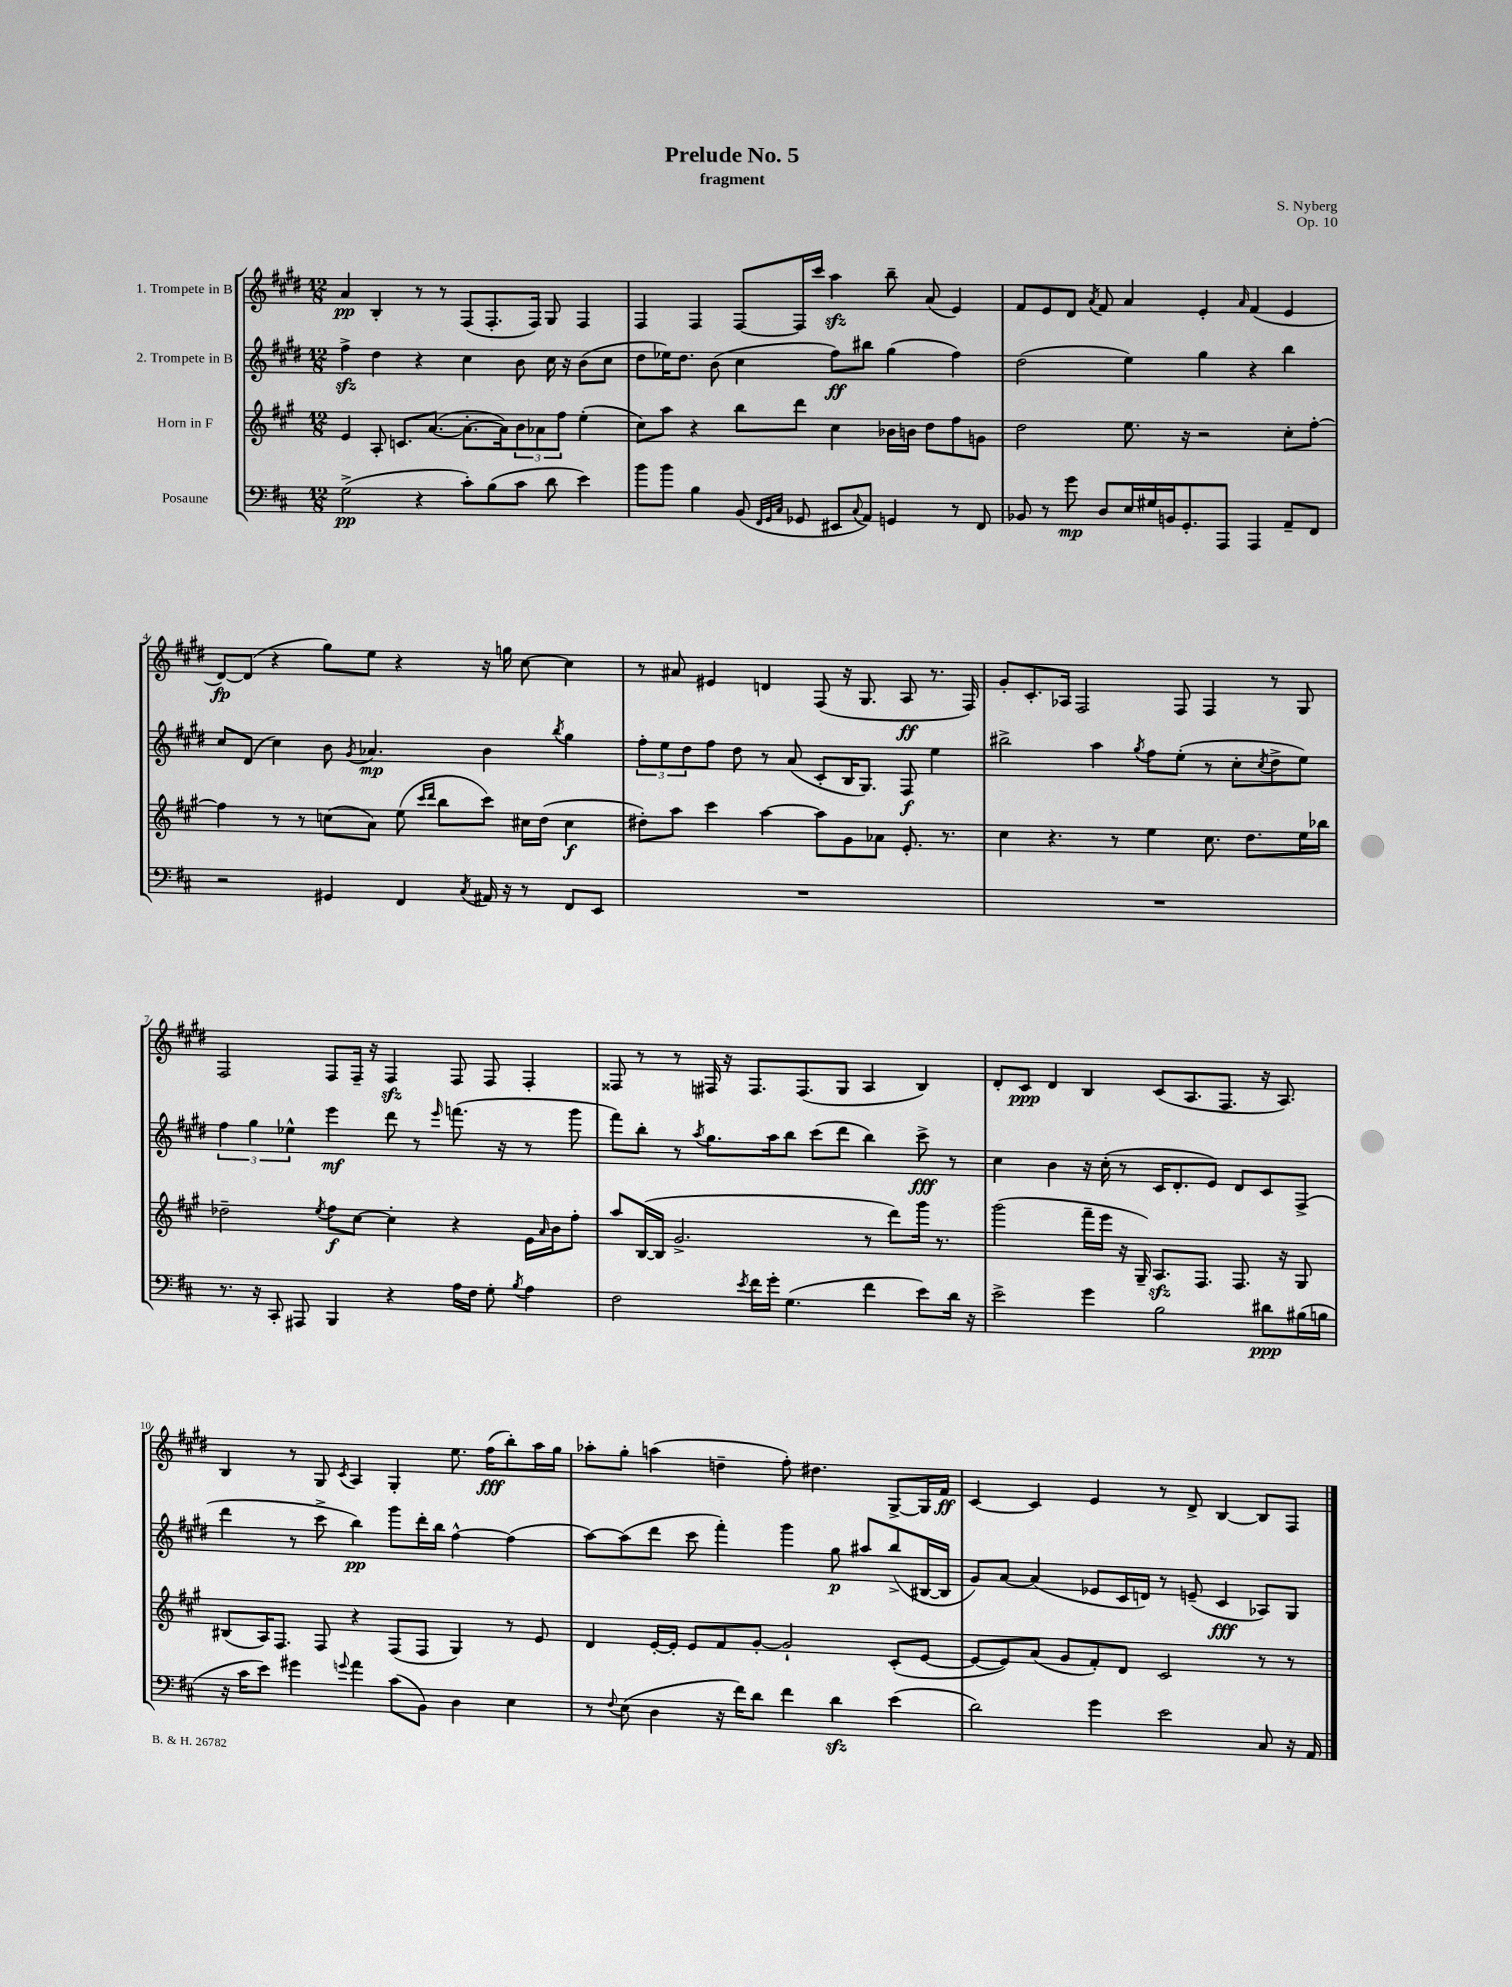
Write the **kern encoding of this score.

**kern	**dynam	**kern	**dynam	**kern	**dynam	**kern	**dynam
*part4	*part4	*part3	*part3	*part2	*part2	*part1	*part1
*staff4	*staff4	*staff3	*staff3	*staff2	*staff2	*staff1	*staff1
*I"Posaune	*	*I"Horn in F	*	*I"2. Trompete in B	*	*I"1. Trompete in B	*
*clefF4	*	*clefG2	*	*clefG2	*	*clefG2	*
*k[f#c#]	*	*k[f#c#g#]	*	*k[f#c#g#d#]	*	*k[f#c#g#d#]	*
*M12/8	*	*M12/8	*	*M12/8	*	*M12/8	*
=1	=1	=1	=1	=1	=1	=1	=1
(2G^\	pp	4e/	.	4ff#zz^\	.	4a/	pp
.	.	8A'/	.	4dd#\	.	4B'/	.
.	.	8.cn/L	.	.	.	.	.
4r	.	.	.	4r	.	8r	.
.	.	([8.a/J	.	.	.	.	.
.	.	.	.	.	.	8r	.
8c#'\L)	.	8.a'\L_	.	4cc#\	.	(8F#/L	.
(8B\	.	.	.	.	.	8.F#'/	.
.	.	16a\k])	.	.	.	.	.
8c#\J	.	12b\	.	8b\	.	.	.
.	.	.	.	.	.	16F#/Jk)	.
.	.	12a-X\	.	.	.	.	.
8d\	.	.	.	16cc#\	.	8G#/	.
.	.	12ff#\J	.	.	.	.	.
.	.	.	.	16r	.	.	.
4e\)	.	(4ee'\	.	(8b\L	.	4F#/	.
.	.	.	.	8cc#\J	.	.	.
=2	=2	=2	=2	=2	=2	=2	=2
8b\L	.	8cc#\L)	.	8dd#\L	.	4F#/	.
8b\J	.	8aa\J	.	16ee-X\K)	.	.	.
.	.	.	.	8.dd#\J	.	.	.
4B\	.	4r	.	.	.	4F#/	.
.	.	.	.	(8b\	.	.	.
(8BB/	.	8bb\L	.	4cc#\	.	[8F#/L	.
32qqFF#/LLL	.	.	.	.	.	.	.
32qqGG/	.	.	.	.	.	.	.
32qqC#/JJJ	.	.	.	.	.	.	.
8GG-X/	.	8ddd\J	.	.	.	16F#/L]	.
.	.	.	.	.	.	16ccc#/JJ	.
8EE#X/L	.	4cc#\	.	8ff#\L)	ff	4aazz\	.
8qqC#/	.	.	.	.	.	.	.
8AA/J)	.	.	.	8bb#X\J	.	.	.
4GGn/	.	16b-X\LL	.	(4gg#\	.	8bb~\	.
.	.	16bn\JJ	.	.	.	.	.
.	.	8dd\L	.	.	.	(8a/	.
8r	.	8ff#\	.	4ff#\)	.	4e/)	.
8FF#/	.	8gn\J	.	.	.	.	.
=3	=3	=3	=3	=3	=3	=3	=3
8BB-X/	.	2dd\	.	(2dd#\	.	8f#/L	.
8r	.	.	.	.	.	8e/	.
8g\	mp	.	.	.	.	8d#/J	.
.	.	.	.	.	.	8qa/	.
8D/L	.	.	.	.	.	8f#/	.
16E/L	.	8.ee\	.	4ee\)	.	4a/	.
16G#X/	.	.	.	.	.	.	.
16BBn/J	.	.	.	.	.	.	.
8.GG'/	.	16r	.	.	.	.	.
.	.	2r	.	4gg#\	.	4e'/	.
8AAA/J	.	.	.	.	.	.	.
.	.	.	.	.	.	16qqa/	.
4AAA/	.	.	.	4r	.	(4f#/	.
8AA~/L	.	8cc#'\L	.	4bb\	.	4e/	.
8FF#/J	.	[8ff#'\J	.	.	.	.	.
!!LO:LB:g=z
=4	=4	=4	=4	=4	=4	=4	=4
2r	.	4ff#\]	.	8cc#/L	.	[8d#/L)	fp
.	.	.	.	(8d#/J	.	(8d#/J]	.
.	.	8r	.	4cc#\)	.	4r	.
.	.	8r	.	.	.	.	.
4GG#X/	.	(8ccn\L	.	8b\	.	8gg#\L)	.
.	.	.	.	8qg#/	.	.	.
.	.	8a\J)	.	4.a-X/	mp	8ee\J	.
4FF#/	.	(8ee\	.	.	.	4r	.
.	.	16qqccc#/LL	.	.	.	.	.
.	.	16qqddd/JJ	.	.	.	.	.
.	.	8bb\L	.	.	.	.	.
8qC#/	.	.	.	.	.	.	.
16AA#X/	.	8ccc#\J)	.	4b\	.	16r	.
16r	.	.	.	.	.	16ggn\	.
8r	.	16cc#X\LL	.	.	.	[8cc#\	.
.	.	(16dd\JJ	.	.	.	.	.
.	.	.	.	8qbb/	.	.	.
8FF#/L	.	4cc#\	f	4gg#\	.	4cc#\]	.
8EE/J	.	.	.	.	.	.	.
=5	=5	=5	=5	=5	=5	=5	=5
1.r	.	8dd#X'\L)	.	12ff#'\L	.	8r	.
.	.	.	.	12ee\	.	.	.
.	.	8aa\J	.	.	.	8a#X/	.
.	.	.	.	12dd#\	.	.	.
.	.	4ccc#\	.	8ff#\J	.	4e#X/	.
.	.	.	.	8dd#\	.	.	.
.	.	[4aa\	.	8r	.	4dn/	.
.	.	.	.	(8a/	.	.	.
.	.	8aa\L]	.	8c#'/L	.	(8F#/	.
.	.	8g#\	.	16B/K	.	16r	.
.	.	.	.	8.G#/J)	.	8.G#/	.
.	.	8a-X\J	.	.	.	.	.
.	.	8.e'/	.	8F#/	f	8A/	ff
.	.	.	.	4ee\	.	8.r	.
.	.	8.r	.	.	.	.	.
.	.	.	.	.	.	16F#/)	.
=6	=6	=6	=6	=6	=6	=6	=6
1.r	.	4cc#\	.	2bb#X^\	.	8g#'/L	.
.	.	.	.	.	.	8.c#'/	.
.	.	4.r	.	.	.	.	.
.	.	.	.	.	.	16A-X/Jk	.
.	.	.	.	.	.	2F#/	.
.	.	.	.	4aa\	.	.	.
.	.	8r	.	.	.	.	.
.	.	.	.	8qgg#/	.	.	.
.	.	4ee\	.	8ff#\L	.	.	.
.	.	.	.	(8ee'\J	.	8F#/	.
.	.	8.cc#\	.	8r	.	4F#/	.
.	.	.	.	8cc#'\L	.	.	.
.	.	8.dd\L	.	.	.	.	.
.	.	.	.	8qcc#/	.	.	.
.	.	.	.	8dd#^\	.	8r	.
.	.	16ee\L	.	8ee\J)	.	8G#/	.
.	.	16bb-X\JJ	.	.	.	.	.
!!LO:LB:g=z
=7	=7	=7	=7	=7	=7	=7	=7
8.r	.	2dd-X~\	.	6ff#\	.	2F#/	.
.	.	.	.	6gg#\	.	.	.
16r	.	.	.	.	.	.	.
8CC#'/	.	.	.	.	.	.	.
.	.	.	.	6ee-X^^\	.	.	.
8AAA#X/	.	.	.	.	.	.	.
.	.	8qee/	.	.	.	.	.
4BBB/	.	8ff#\L	f	4eee\	mf	8F#/L	.
.	.	[8cc#\J	.	.	.	16F#~/Jk	.
.	.	.	.	.	.	16r	.
4r	.	4cc#'\]	.	8ddd#\	.	4F#zz/	.
.	.	.	.	8r	.	.	.
.	.	.	.	16qqeee/	.	.	.
16A\LL	.	4r	.	(8.fffn\	.	8F#/	.
16F#\JJ	.	.	.	.	.	.	.
8G'\	.	.	.	.	.	8F#/	.
.	.	.	.	16r	.	.	.
8qB/	.	.	.	.	.	.	.
4A\	.	16e\LL	.	8r	.	4F#'/	.
.	.	16qqa/	.	.	.	.	.
.	.	16b\J	.	.	.	.	.
.	.	8ff#'\J	.	8ggg#\	.	.	.
=8	=8	=8	=8	=8	=8	=8	=8
2F#\	.	8aa/L	.	8fff#\L)	.	8F##X/	.
.	.	([16B/L	.	8bb'\J	.	8r	.
.	.	16B/JJ]	.	.	.	.	.
.	.	2.g#^/	.	8r	.	8r	.
.	.	.	.	8qaa/	.	.	.
.	.	.	.	8.gg#\L	.	16F#X/	.
.	.	.	.	.	.	16r	.
8qe/	.	.	.	.	.	.	.
16f#\LL	.	.	.	.	.	8.F#/L	.
16g'\JJ	.	.	.	16aa\k	.	.	.
(4.G\	.	.	.	8bb\J	.	.	.
.	.	.	.	.	.	(8.F#/	.
.	.	.	.	(8ccc#\L	.	.	.
.	.	.	.	8ddd#\J	.	8G#/J	.
4f#\	.	8r	.	4bb\)	.	4A/	.
.	.	8ddd\L)	.	.	.	.	.
8e\L)	.	16ggg#\Jk	.	8ccc#^\	fff	4B/)	.
.	.	8.r	.	.	.	.	.
16d\Jk	.	.	.	8r	.	.	.
16r	.	.	.	.	.	.	.
=9	=9	=9	=9	=9	=9	=9	=9
2e^\	.	(2ggg#\	.	4cc#\	.	8d#'/L	.
.	.	.	.	.	.	8c#/J	ppp
.	.	.	.	4b\	.	4d#/	.
4g\	.	16fff#~\LL	.	16r	.	4B/	.
.	.	16eee\JJ	.	(16cc#'\	.	.	.
.	.	16r	.	8r	.	.	.
.	.	16G#~/)	.	.	.	.	.
2B\	.	8.Azz/L	.	16c#/KL	.	(8c#/L	.
.	.	.	.	8.d#'/	.	.	.
.	.	.	.	.	.	8.A/	.
.	.	8.F#/J	.	.	.	.	.
.	.	.	.	8e/J)	.	.	.
.	.	.	.	.	.	8.F#/J	.
.	.	8.F#/	.	8d#/L	.	.	.
8d#X\L	ppp	.	.	8c#/	.	16r	.
.	.	16r	.	.	.	8.A/)	.
(16B#X\L	.	8G#/	.	(8F#^/J	.	.	.
16Bn\JJ	.	.	.	.	.	.	.
!!LO:LB:g=z
=10	=10	=10	=10	=10	=10	=10	=10
16r	.	(8B#X/L	.	4ddd#\	.	4B/	.
16c#\KL	.	.	.	.	.	.	.
8e\J)	.	16A/K)	.	.	.	.	.
.	.	8.F#/J	.	.	.	.	.
4g#X\	.	.	.	8r	.	8r	.
.	.	8F#/	.	8ccc#^\	.	8G#/	.
8qqgn/	.	.	.	.	.	8qc#/	.
4a\	.	4r	.	4bb\)	pp	4A/	.
(8c#\L	.	(8F#/L	.	8ggg#\L	.	4G#'/	.
8BB\J)	.	8F#/J	.	16ddd#'\L	.	.	.
.	.	.	.	16bb\JJ	.	.	.
4D\	.	4G#/)	.	[4ff#^^\	.	8.ee\	.
.	.	.	.	.	.	(16ff#\KL	fff
4E\	.	8r	.	(4ff#\]	.	8bb'\)	.
.	.	8e/	.	.	.	16aa\L	.
.	.	.	.	.	.	16gg#\JJ	.
=11	=11	=11	=11	=11	=11	=11	=11
8r	.	4d/	.	[8aa\L)	.	8aa-X'\L	.
8qqF#/	.	.	.	.	.	.	.
(8E\	.	.	.	(8aa\]	.	8gg#'\J	.
4D\	.	[16e'/LL	.	8ddd#\J	.	(4aan\	.
.	.	16e'/JJ]	.	.	.	.	.
.	.	8e/L	.	8ccc#\	.	.	.
16r	.	8f#/	.	4fff#'\)	.	4ddn~\	.
16f#\KL)	.	.	.	.	.	.	.
8d\J	.	[8g#'/J	.	.	.	.	.
4f#\	.	2g#`/]	.	4ggg#\	.	8ff#'\)	.
.	.	.	.	.	.	4.dd#X\	.
4dzz\	.	.	.	8gg#\	p	.	.
.	.	.	.	8aa#X/L	.	.	.
(4e\	.	(8c#'/L	.	(8bb^/	.	[8G#^/L	.
.	.	[8e/J	.	[16B#X/L	.	16G#/L]	.
.	.	.	.	16B#/JJ]	.	16f#/JJ	ff
=12	=12	=12	=12	=12	=12	=12	=12
2d\)	.	8e/L_	.	8g#/L)	.	[4c#/	.
.	.	8e/])	.	[8a/J	.	.	.
.	.	(8a/J	.	(4a/]	.	4c#/]	.
.	.	8g#/L	.	.	.	.	.
4g\	.	8f#'/)	.	8e-X/L	.	4e/	.
.	.	8d/J	.	16c#/L	.	.	.
.	.	.	.	16dn/JJ)	.	.	.
2e\	.	2c#/	.	8r	.	8r	.
.	.	.	.	(8en~/	.	8d#^/	.
.	.	.	.	4c#/	fff	[4B/	.
8C#/	.	8r	.	8A-X/L)	.	8B/L]	.
16r	.	8r	.	8G#/J	.	8F#/J	.
16AA/	.	.	.	.	.	.	.
==	==	==	==	==	==	==	==
*-	*-	*-	*-	*-	*-	*-	*-
